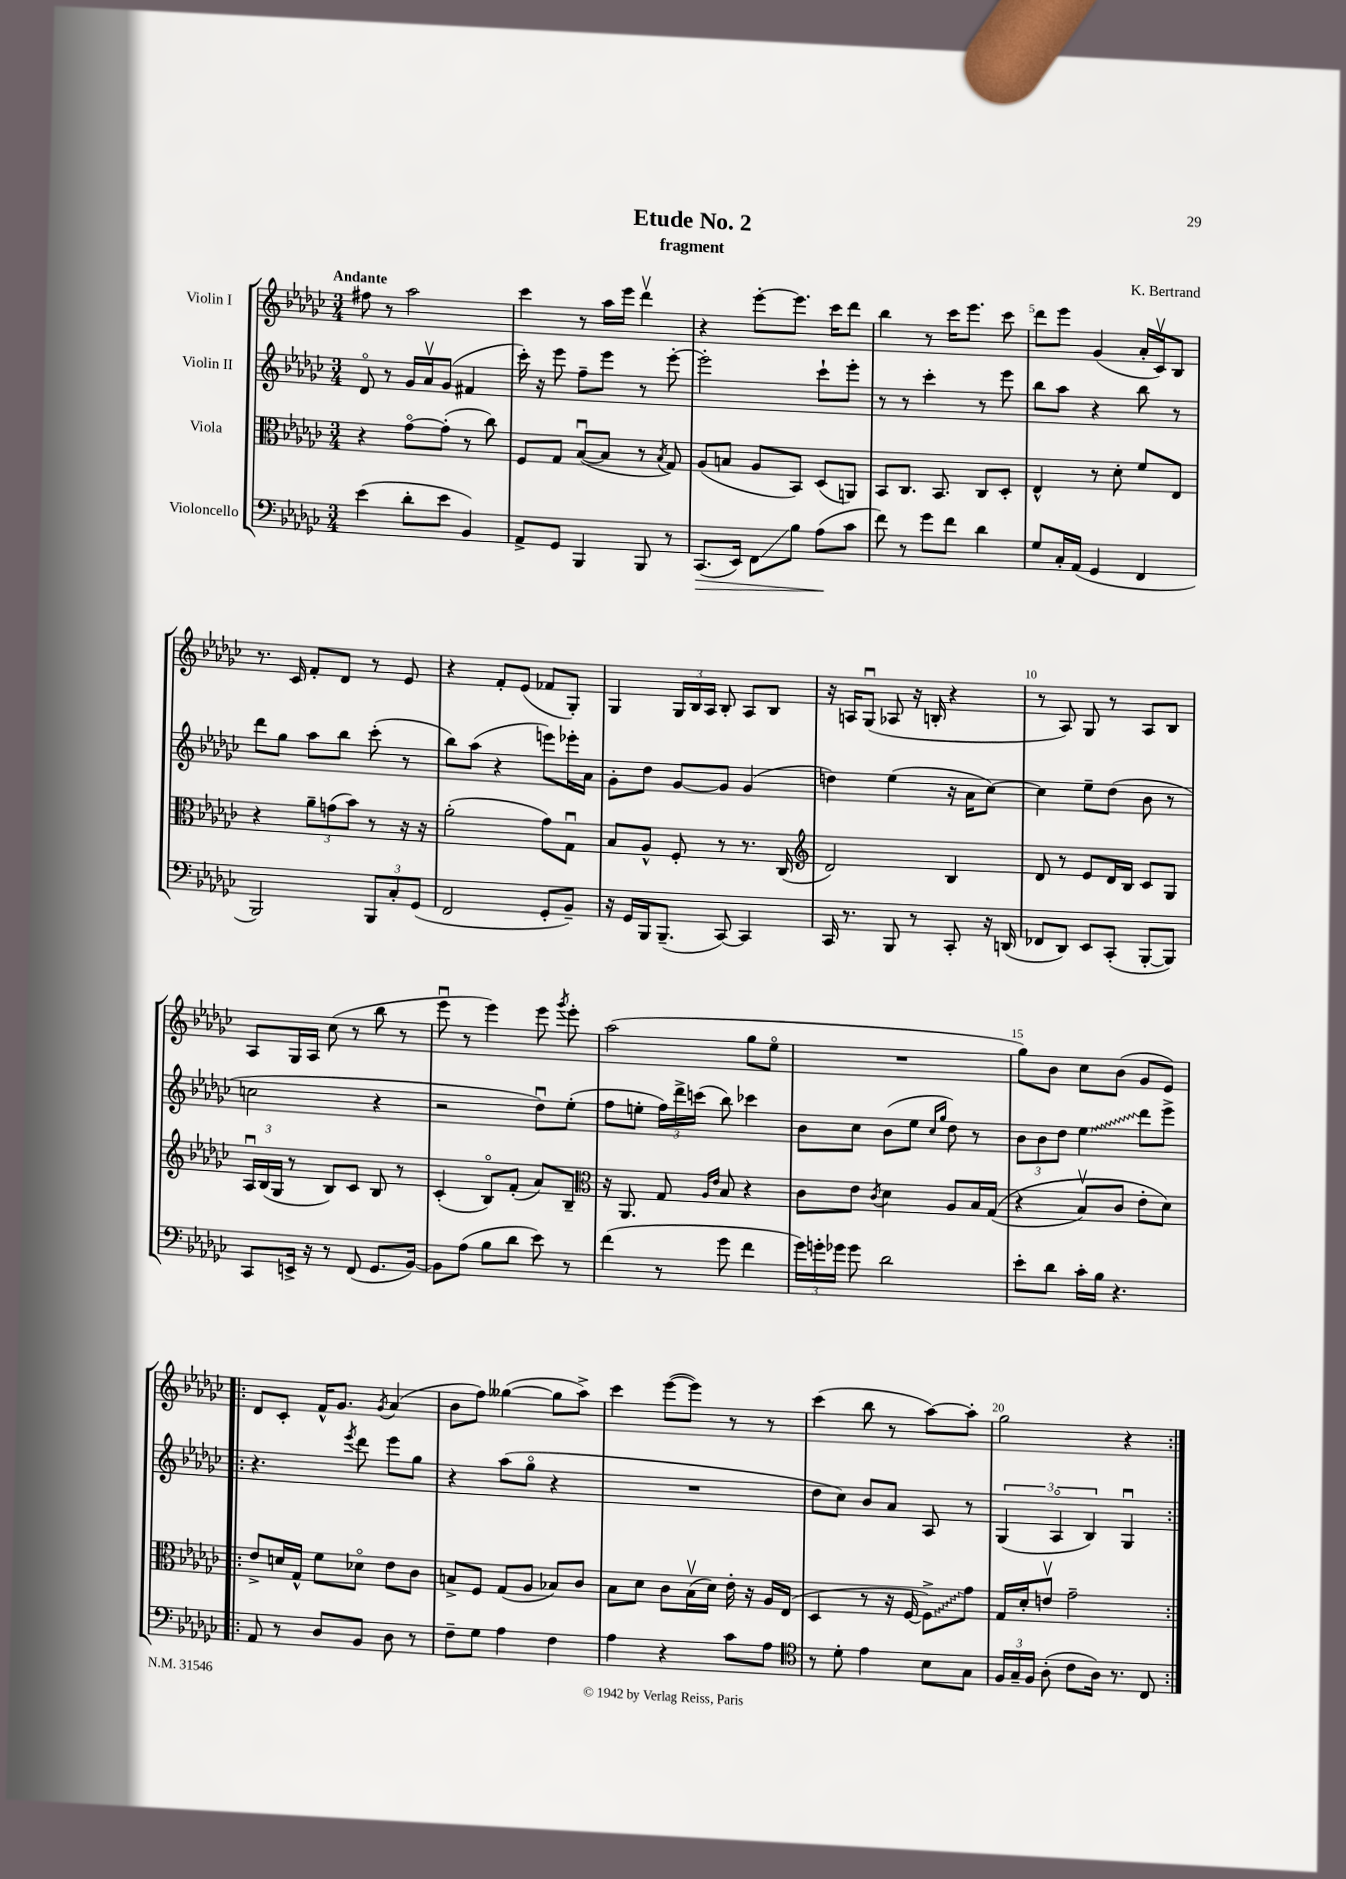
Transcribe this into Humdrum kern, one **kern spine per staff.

**kern	**kern	**kern	**kern
*staff4	*staff3	*staff2	*staff1
*clefF4	*clefC3	*clefG2	*clefG2
*k[b-e-a-d-g-c-]	*k[b-e-a-d-g-c-]	*k[b-e-a-d-g-c-]	*k[b-e-a-d-g-c-]
*M3/4	*M3/4	*M3/4	*M3/4
(4e-\	4r	8d-o/	8ff#\
.	.	8r	8r
8d-'\L	[8g-o\L	16g-/LL	2aa-\
.	.	16a-v/J	.
8e-\J	(8g-'\]J	(8g-/J	.
4BB-/)	8r	4f#/	.
.	8cc-\)	.	.
=	=	=	=
8AA-^/L	8F/L	16ccc-'\)	4ccc-\
.	.	16r	.
8GG-/J	8G-/J	8eee-\	.
4BBB-/	([8B-u/L	8ff~\L	8r
.	8B-/]J	8eee-\J	16aa-\LL
.	.	.	16eee-\JJ
8BBB-/	8r	8r	4ddd-v\
.	8qB-/	.	.
8r	8G-/)	[8eee-'\	.
=	=	=	=
(8.CC-/L	(8A-/L	2eee-'\]	4r
.	8B/J	.	.
16EE-/Jk)	.	.	.
8FF\L	8A-/L	.	[8eee-'\L
8B-\J	8BB-/J)	.	8.eee-\]J
(8A-\L	(8D-/L	8ccc-`\L	.
.	.	.	16ccc-\LK
8c-\J	8AA/J)	8eee-'\J	8ddd-\J
=	=	=	=
8f\)	8BB-/L	8r	4bb-\
8r	8.C-/J	8r	.
8g-\L	.	4ccc-'\	8r
.	8.BB-/	.	.
8f\J	.	.	16ccc-\LK
.	.	.	8.eee-\J
4d-\	8C-/L	8r	.
.	8D-'/J	8eee-\	8ccc-\
=	=	=	=
8G-/L	4E-^^/	8bb-\L	8ddd-\L
16C-'/L	.	8aa-\J	8eee-\J
(16AA-/JJ	.	.	.
4GG-/	8r	4r	(4g-/
.	8d-'\	.	.
4FF/	8f/L	8bb-\	16a-'/LL
.	.	.	16c-v/J)
.	8E-/J	8r	8B-/J
=	=	=	=
2BBB-/)	4r	8ddd-\L	8.r
.	.	8gg-\J	.
.	.	.	16c-/
.	12a-~\L	8aa-\L	8f'/L
.	(12g\	.	.
.	.	8bb-\J	8d-/J
.	12b-\J)	.	.
12BBB-/L	8r	(8ccc-'\	8r
12C-'/	.	.	.
.	16r	8r	8e-/
(12GG-/J	.	.	.
.	16r	.	.
=	=	=	=
2FF/	(2a-'\	8bb-\L)	4r
.	.	(8aa-\J	.
.	.	4r	8f'/L
.	.	.	(8e-/J
8GG-'/L	8g-\L)	8eee\L)	8f-/L
8BB-~/J)	8G-u\J	16eee-'\L	8G-'/J)
.	.	16a-\JJ	.
=	=	=	=
16r	8B-/L	8g-'\L	4G-/
16GG-/LL	.	.	.
16BBB-/J	8A-^^/J	8dd-\J	.
(8.BBB-~/J	.	.	.
.	8F'/	[8g-/L	24G-/LL
.	.	.	24B-/
.	.	.	24A-/JJ
[8CC-/)	8r	8g-/]J	8B-'/
4CC-/]	8.r	(4g-/	8A-/L
.	.	.	8B-/J
.	(16C-/	.	.
=	=	=	=
*	*clefG2	*	*
16CC-/	2d-/)	4dd\)	16r
8.r	.	.	16A/LK
.	.	.	(8G-u/J
8BBB-/	.	(4ee-\	8A-/
8r	.	.	16r
.	.	.	16B'/
8CC-'/	4B-/	16r	4r
.	.	16a-\LK	.
16r	.	[8cc-\J)	.
(16DD/	.	.	.
=	=	=	=
8FF-/L	8d-/	4cc-\]	8r
8DD-/J)	8r	.	8A-/)
8EE-/L	8e-/L	8ee-~\L	8G-/
(8CC-'/J	16d-/L	(8dd-\J	8r
.	16B-/JJ	.	.
[8BBB-'/L	8c-/L	8b-\	8A-/L
8BBB-/]J)	8G-/J	8r	8B-/J
=	=	=	=
8CC-/L	24A-u/LL	2cc\	8A-/L
.	(24B-/	.	.
.	24G-/JJ	.	.
16EE^/Jk	8r	.	16G-/L
16r	.	.	16A-/JJ
8r	8B-/L)	.	(8cc-\
(8FF/	8c-/J	.	8r
8.GG-/L	8B-/	4r	8bb-\
.	8r	.	8r
[16BB-/Jk)	.	.	.
=	=	=	=
8BB-\]L	(4c-'/	2r	8eee-u\
(8A-\J	.	.	8r
8B-\L	8B-o/L)	.	4eee-\)
8d-\J	(8f'/J	.	.
8e-\)	8a-/L)	8dd-u\L)	8eee-\
.	.	.	8qggg-/
8r	8B-~/J	(8ee-'\J	8eee-'\
=	=	=	=
*	*clefC3	*	*
(4f\	16r	8ff\L	(2aa-\
.	8.AA-/	.	.
.	.	8ee'\J	.
8r	8G-/	24ff\LL)	.
.	.	24ddd-^\	.
.	.	(24ccc\JJ	.
.	16qqA-/LL	.	.
.	16qqe-/JJ	.	.
8g-\	8B-/	8bb-\)	.
4f\	4r	4ccc-\	8gg-\L
.	.	.	8ee-o\J
=	=	=	=
24g-\LL)	8c-\L	8b-\L	2.r
24g'\	.	.	.
24g-\JJ	.	.	.
8g-\	8e-\J	8cc-\J	.
.	8qc-/	.	.
2d-\	4d-\	(8b-\L	.
.	.	8ee-\J	.
.	.	16qqcc-/LL	.
.	.	16qqgg-/JJ	.
.	8A-/L	8dd-\)	.
.	16B-/L	8r	.
.	&((16G-/JJ	.	.
=	=	=	=
8e-'\L	4r	12b-\L	8gg-\L)
.	.	12b-\	.
8d-\J	.	.	8b-\J
.	.	12dd-\J	.
16c-'\LL	8B-v/L)	4ee-\	8cc-\L
16B-\JJ	.	.	.
4.r	8c-/J	.	(8b-\J
.	8e-'\L	8ddd-\L	8g-/L
.	8d-\J&)	8eee-^\J	8e-/J)
=!|:	=!|:	=!|:	=!|:
8AA-/	8e-^/L	4.r	8d-/L
8r	16d/L	.	8c-'/J
.	16G-^^/JJ	.	.
8D-/L	8f\L	.	16f^^/LK
.	.	.	8.g-/J
.	.	8qeee-/	.
8BB-/J	8d-o\J	8ddd-\	.
.	.	.	8qg-/
8D-\	8e-\L	8eee-\L	(4a-/
8r	8c-\J	8gg-\J	.
=	=	=	=
8F~\L	8B^/L	4r	8b-\L
8G-\J	8F/J	.	8ff\J)
4A-\	(8G-/L	(8aa-\L	([4gg--\
.	8A-/J	8gg-o\J	.
4F\	8B-/L)	4r	8gg--\]L
.	8c-/J	.	8aa-^\J)
=	=	=	=
4A-\	8B-\L	2.r	4ccc-\
.	8d-\J	.	.
4r	8c-\L	.	([8eee-\L
.	(16B-v\L	.	8eee-\]J)
.	16d-\JJ)	.	.
8c-\L	16e-'\	.	8r
.	16r	.	.
8A-\J	16A-/LL	.	8r
.	(16E-/JJ	.	.
=	=	=	=
*clefC4	*	*	*
8r	4D-/	8dd-\L	(4ccc-\
8d-'\	.	8cc-\J)	.
4e-\	8r	8b-/L	8bb-\
.	16r	8a-/J	8r
.	[16F/	.	.
8B-\L	8F^\]L)	8A-/	[8aa-\L)
8G-\J	8g-\J	8r	8aa-'\]J
=	=	=	=
24F/LL	16G-/LL	(6G-/	2gg-\
24G-~/	.	.	.
.	16d-'/J	.	.
24F/JJ	.	.	.
(8A-'\	8ev/J	.	.
.	.	6A-o/	.
8c-\L	2g-~\	.	.
.	.	6B-/)	.
16A-\Jk)	.	.	.
8.r	.	.	.
.	.	4G-u/	4r
8C-/	.	.	.
==:|!	==:|!	==:|!	==:|!
*-	*-	*-	*-
